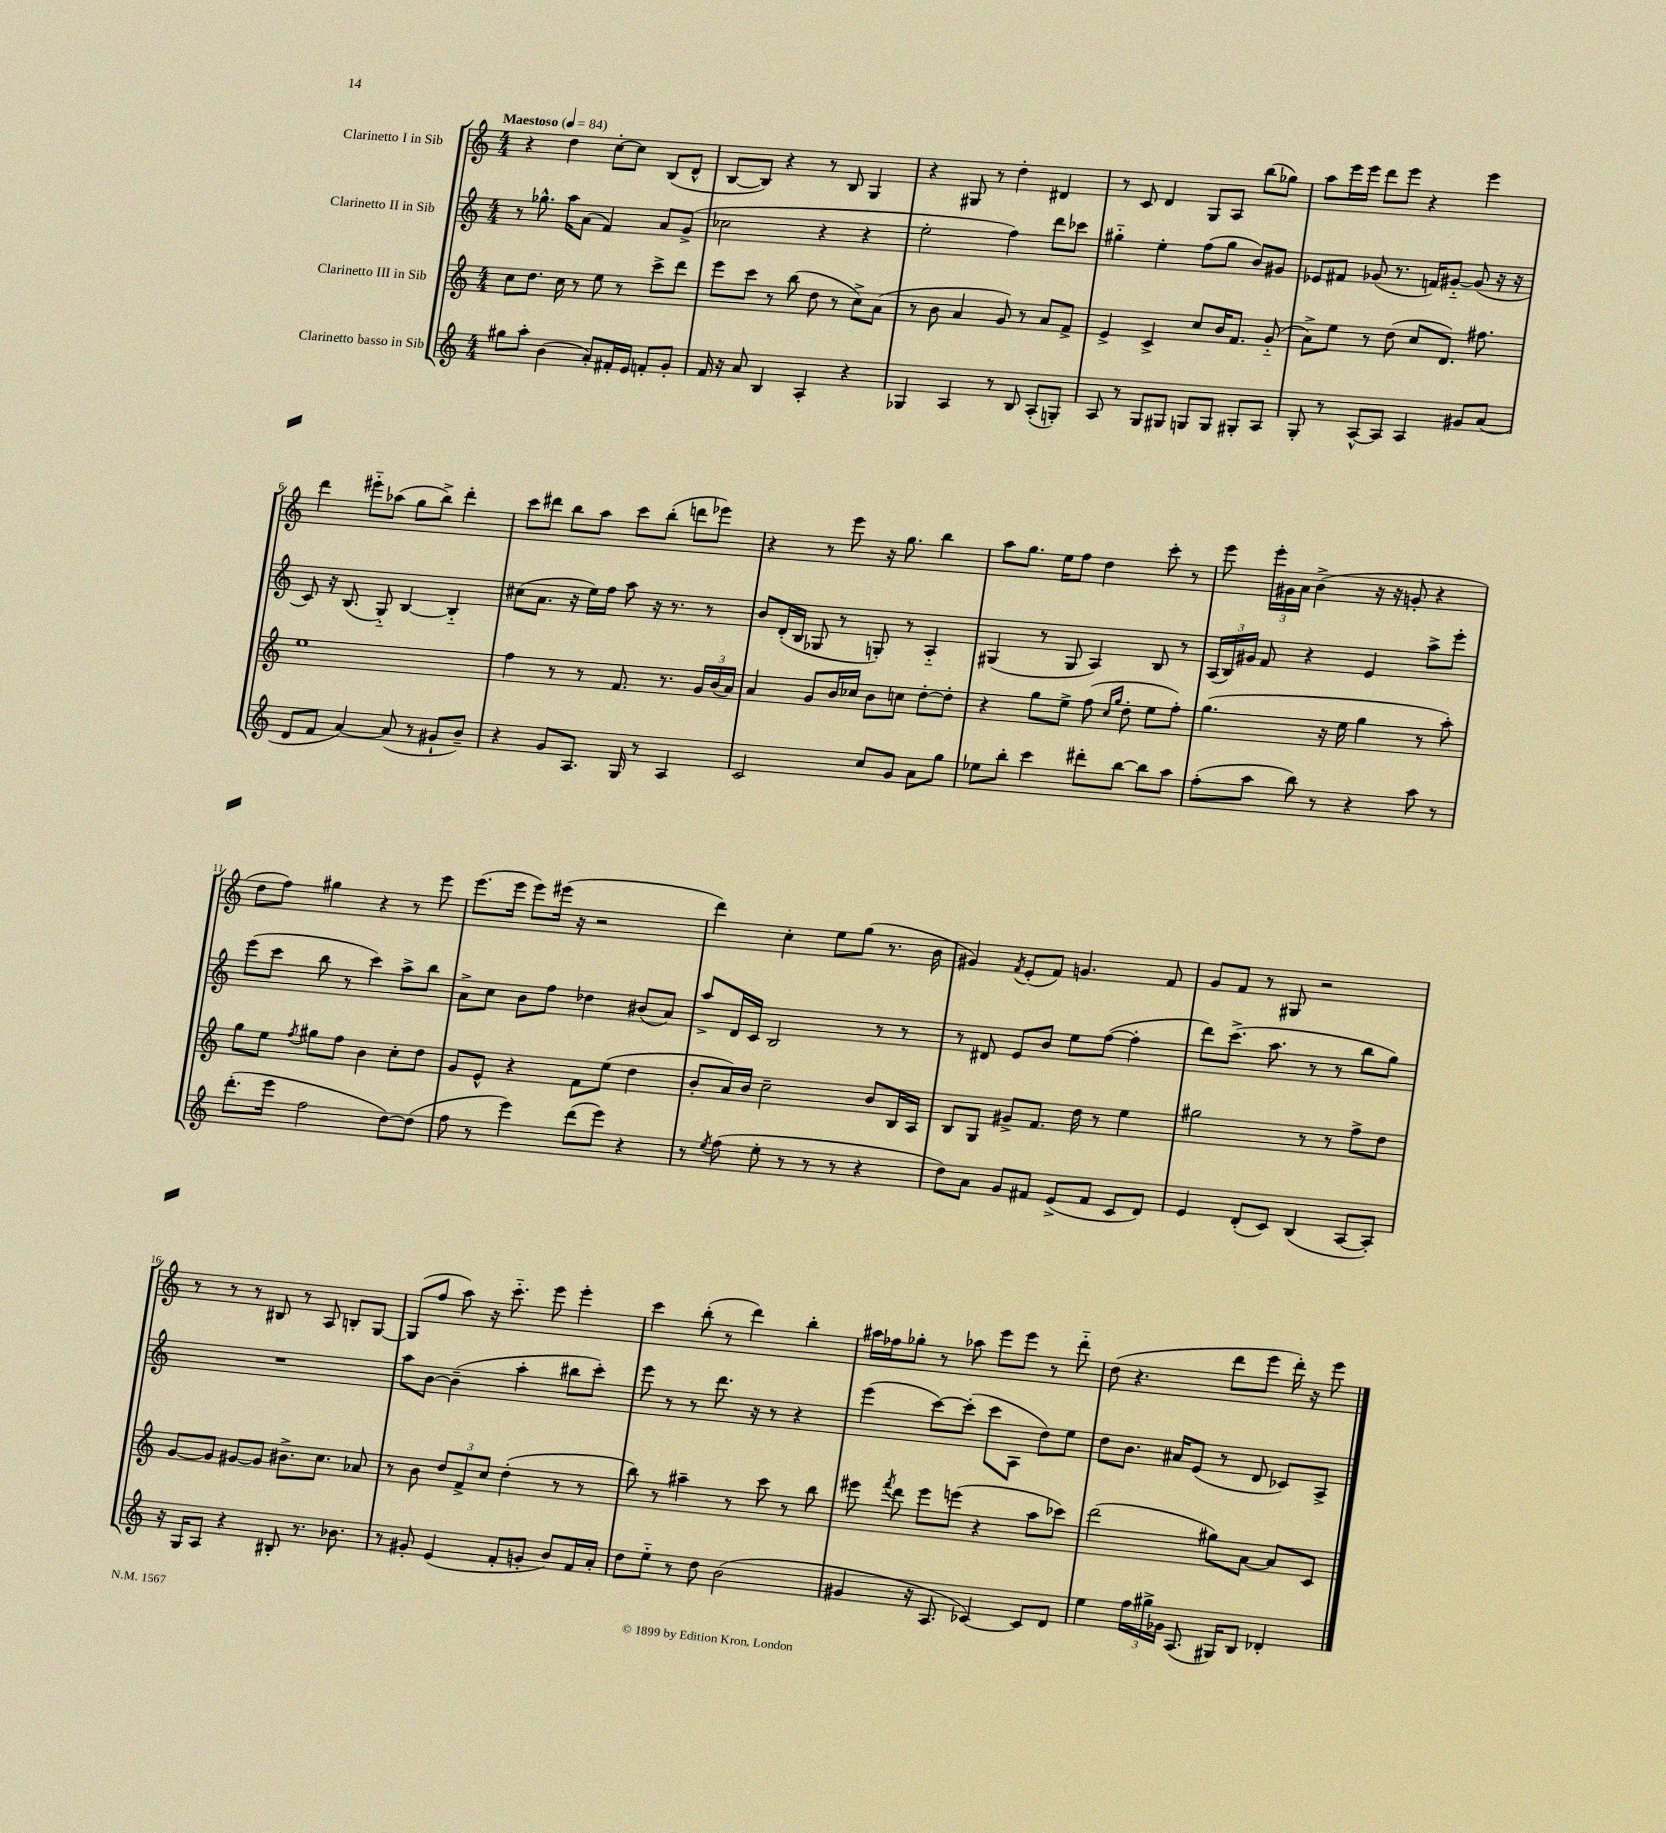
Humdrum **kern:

**kern	**kern	**kern	**kern
*staff4	*staff3	*staff2	*staff1
*clefG2	*clefG2	*clefG2	*clefG2
*k[]	*k[]	*k[]	*k[]
*M4/4	*M4/4	*M4/4	*M4/4
*MM84	*MM84	*MM84	*MM84
8gg#	8cc	8r	4r
8aa'	8.dd	8.gg-^^	.
(4b	.	.	4dd
.	16cc	16aa	.
.	8r	(8a	.
8a')	8ee	4f)	[8cc'
16f#'	8r	.	8cc]
16e	.	.	.
8f'	8ccc^	8a	(8B
8g'	8ddd	(8g^	8d^^
=	=	=	=
16f	8eee	2cc-	[8B
16r	.	.	.
8a	8ccc	.	8B])
4B	8r	.	4r
.	(8bb	.	.
4A'	8dd	4r	8r
.	8r	.	8B
4r	8cc^)	4r	4G
.	(8a	.	.
=	=	=	=
4G-	8r	2ee'	4r
.	8b	.	.
4A	4a	.	8G#
.	.	.	8r
8r	8g)	4ff)	4dd'
8B	8r	.	.
(8A'	8a	8ddd	4d#
8G')	8f^	8ccc-	.
=	=	=	=
8A	4e^	4gg#'~	8r
8r	.	.	8c
8G	4c^	4ee'	4d
8G#	.	.	.
8G	8cc	(8ff	8G
8G	16b	8gg#	8A
.	8.f	.	.
8G#'	.	8b)	(8bb
8A	(8g'~	8g#	8gg-)
=	=	=	=
8G'	8a^)	8e-	8aa
8r	8ee	8f#	16eee
.	.	.	16eee
[8A^^	8r	(8g-	8ddd
8A]	(8dd	8.r	8eee
4A	8cc	.	4r
.	.	16f)	.
.	8.d)	[8g#'~	.
8g#	.	(8g#]	4eee
.	8.ff#	.	.
(8a	.	16r	.
.	.	16r	.
=	=	=	=
8d	1ee	8c)	4ddd
8f	.	16r	.
.	.	(8.B	.
[4a)	.	.	8eee#'~
.	.	8G'~)	(8aa-
(8a]	.	[4B	8gg
8r	.	.	8bb^)
8g#`	.	4B'~]	4ddd'
8b~)	.	.	.
=	=	=	=
4r	4ff	(8cc#	8ccc
.	.	8.a	8ddd#
8g	8r	.	8bb
.	.	16r	.
8.A	8r	16ee)	8aa
.	.	16ff	.
.	8.f	8aa	8ccc
16G	.	.	.
8r	.	16r	(8bb'
.	8.r	8.r	.
4A	.	.	8ddd
.	24g	8r	8eee-)
.	(24b	.	.
.	24a)	.	.
=	=	=	=
2c	4a	8b	4r
.	.	(16d'	.
.	.	16B	.
.	8g	8G-	8r
.	16b	8r	8eee
.	16cc-	.	.
8cc	8b	8G')	16r
.	.	.	8.gg
8g	8cc	8r	.
8a	[8dd'	4A'~	4bb
8gg	8dd']	.	.
=	=	=	=
8ee-	4r	(4G#	8aa
8bb'	.	.	8.gg
4ccc	8gg	8r	.
.	.	.	16ee
.	8ee^	8G#	8ff
8ddd#'	(8ff	4A)	4dd
.	16qqcc	.	.
.	16qqgg	.	.
[8bb	8dd'	.	.
8bb]	8ee	8B	8ccc'
8aa	8ff')	8r	8r
=	=	=	=
(8ff'	(4.gg	(24A	8eee
.	.	24B)	.
.	.	24g#	.
8aa	.	8f	24eee'
.	.	.	24g#
.	.	.	24a
8bb)	.	4r	(4b^
8r	16r	.	.
.	16ee	.	.
4r	4gg	4e	16r
.	.	.	16r
.	.	.	8g'
8aa	8r	8aa^	4r
8r	8aa')	8eee'	.
=	=	=	=
(8.ddd'	8gg	(8eee	8dd
.	8ee	8ccc	8ff)
16eee	.	.	.
.	8qff	.	.
2ff	8gg#	8bb	4gg#
.	8ff	8r	.
.	4b	4ccc)	4r
[8dd)	8cc'	8aa^	8r
(8dd]	8dd	8bb	8eee
=	=	=	=
8ff	8g	8a^	(8.eee
8r	8e^^	8cc	.
.	.	.	16eee
4eee)	4r	8b	8eee)
.	.	8ff	(16eee#
.	.	.	16r
(8ddd	8f	4dd-	2r
8eee)	(8ee	.	.
4r	4dd	(8b#	.
.	.	8a)	.
=	=	=	=
8r	8b'	8aa^	4ddd)
8qee	.	.	.
(8ff	16a)	16d	.
.	16b	16c	.
8ee'	2cc~	2B	4cc'
8r	.	.	.
8r	.	.	8ee
8r	.	.	(8gg
4r	8b	8r	8.r
.	16B	8r	.
.	16A	.	16b
=	=	=	=
8dd)	8B	8r	4g#)
8a	8G	8d#	.
.	.	.	8qf
8g	8g#^	8e	(8e'
8f#	8.f	8b	8f)
(8e^	.	8ee	4.g
.	16dd	.	.
8f#	8r	([8ff	.
8c	4ee	4ff']	.
8d)	.	.	8f
=	=	=	=
4e	2gg#	8ddd)	8g
.	.	(8.ccc^	8f
(8d'	.	.	8r
.	.	8.aa	.
8c)	.	.	8G#
(4B	8r	8r	2r
.	8r	8r	.
[8A	8ff^	8bb	.
8A'])	8dd	8gg)	.
=	=	=	=
16r	[8g	1r	8r
16G	.	.	.
8A	8g]	.	8r
4r	[8g#	.	8r
.	8g#]	.	8B#
8B#'	8.b#^	.	8r
8.r	.	.	8A
.	8.cc	.	.
.	.	.	8B'
8.b-	.	.	.
.	8a-	.	[8G
=	=	=	=
8r	8r	8aa	(8G]
8g#'	8b	[8b	8ff
(4e	12dd	(4b~]	8aa)
.	12f^	.	.
.	.	.	16r
.	12cc	.	.
.	.	.	8.ccc'~
8f'	(4dd'	4aa'	.
8g'	.	.	8eee
8b)	8r	8bb#	4eee'
16f	8r	8ccc')	.
16a'	.	.	.
=	=	=	=
8dd	8bb)	8eee	4ccc
8ee'~	8r	8r	.
8r	4aa#~	8r	(8bb'
8dd	.	8.ddd	8r
(2b	8r	.	4ddd)
.	.	16r	.
.	8ccc	8r	.
.	8r	4r	4bb'
.	8bb	.	.
=	=	=	=
4g#	8eee#	(4eee	16aa#
.	.	.	16ff-
.	8qfff	.	.
.	8ddd	.	8gg-'
16r	8eee#	[8ccc)	8r
8.A	.	.	.
.	(8eee	(8ccc']	8aa-
[4c-)	4r	8ccc	8eee
.	.	8A	8eee
8c-]	8aa	8dd)	8r
8d	8ccc-)	8ee	8ddd'~
=	=	=	=
4ee	(2ddd	8dd	(8dd
.	.	8.b	4.r
24ff	.	.	.
24gg#^	.	.	.
.	.	16a#	.
24g-	.	.	.
(8.A	.	(8e	.
.	8gg#)	8r	8ddd
16G#)	.	.	.
8B	[8a	8d	8eee
4d-'	8a]	8c-)	16ddd')
.	.	.	16r
.	8c	8A^	8eee
==	==	==	==
*-	*-	*-	*-
